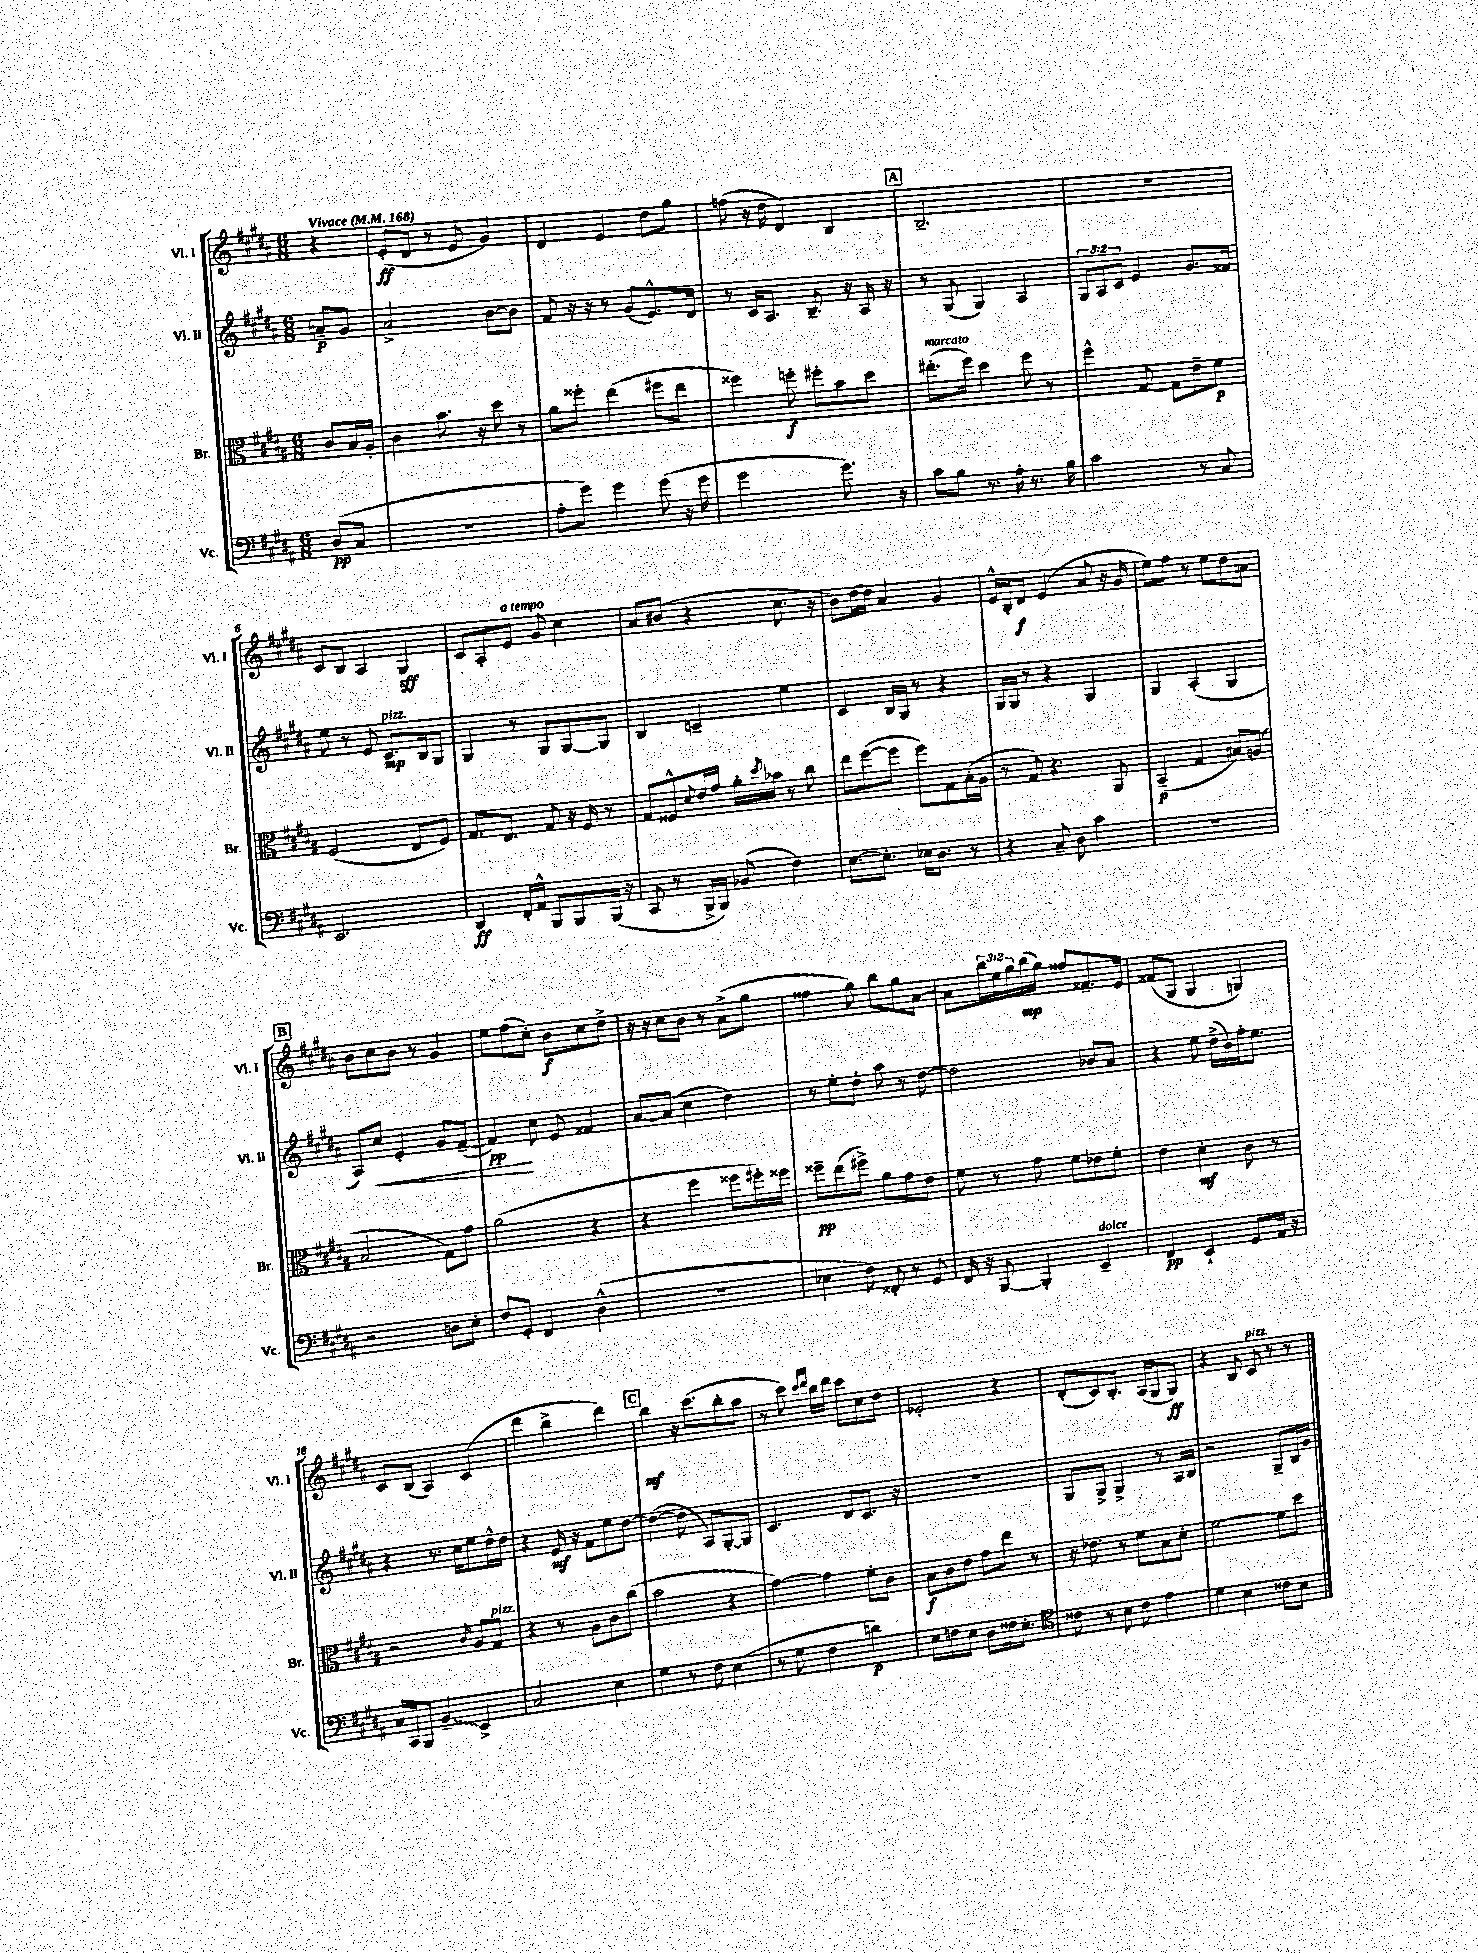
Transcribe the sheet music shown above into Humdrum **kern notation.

**kern	**kern	**kern	**kern
*staff4	*staff3	*staff2	*staff1
*clefF4	*clefC3	*clefG2	*clefG2
*k[f#c#g#d#a#]	*k[f#c#g#d#a#]	*k[f#c#g#d#a#]	*k[f#c#g#d#a#]
*M6/8	*M6/8	*M6/8	*M6/8
*MM168	*MM168	*MM168	*MM168
(8D#/L	8c#/L	8a~/L	4r
8C#/J	16B/L	8g#/J	.
.	16A#'/JJ	.	.
=	=	=	=
2.r	4c#\	2a#^/	(8e'/L
.	.	.	8d#/J
.	8.b\	.	8r
.	.	.	8e/
.	16r	.	.
.	8dd#\	[8b\L	4g#/)
.	8r	8b\]J	.
=	=	=	=
8A#'\L	8a#\L	8f#/	4d#/
8g#\J)	8ff##'\J	16r	.
.	.	16r	.
4g#\	(4ee\	8r	4e/
.	.	(8g#/L	.
(8g#\	8ff#\L	8.e^^/)	8dd#\L
16r	8ee\J	.	8gg#\J
16g#\	.	16d#/Jk	.
=	=	=	=
2g#\	4ff##\)	8r	(8ff\
.	.	16c#/LK	16r
.	.	8.A#/J	16dd#\
.	8ff'\	.	4d#/)
.	8ff#'\L	8.B~/	.
8.g#\)	8b\	.	4B/
.	.	16r	.
.	8dd#\J	16A#/	.
16r	.	16r	.
=	=	=	=
8c#\L	(8.ee#'\L	8r	2.B~/
8B\J	.	(8G#/	.
.	16ff#\Jk)	.	.
8.r	4dd#\	4G#/)	.
16A#'\	.	.	.
8.r	8ff#\	4A#/	.
.	8r	.	.
16B\	.	.	.
=	=	=	=
2c#\	4ff#^^\	12G#/L	2.r
.	.	12A#/	.
.	.	12c#/J	.
.	[8G#/	4e/	.
.	8G#\]L	.	.
8r	8e~\	8.g#/L	.
8C#/	8f#\J	.	.
.	.	16f##/Jk	.
=	=	=	=
2.EE/	(2F#/	8ee\	8c#/L
.	.	8r	8B/J
.	.	8e/	4A#/
.	.	8.c#/L	.
.	8E/L	.	4G#/
.	.	16B/k	.
.	8F#/J)	8G#/J	.
=	=	=	=
4DD#/	8.G#/L	4G#/	8c#/L
.	.	.	8A#'/
.	8.E/J	.	.
16FF#'/LL	.	8r	8e/J
16AA#^^/JJ	.	.	.
8BBB/L	8G#/	8G#/L	8g#/
8BBB/	16r	[8G#/	4cc#\
.	16F#/	.	.
(16BBB/Jk	8r	8G#/]J	.
16r	.	.	.
=	=	=	=
8CC#/	8G#/L	4B/	8a#/L
8r	8F##^^/	.	(8b#/J
.	8qqd#/	.	.
16BBB^/LL	16e/L	4c~/	4r
16BBB/JJ)	16g#/JJ	.	.
(8BB-/	16a#'\LL	.	.
.	8qdd#/	.	.
.	16b-\JJ	.	.
4F#\)	8r	4ee\	8.cc#\
.	8cc#\	.	.
.	.	.	16r
=	=	=	=
[8.E\L	8ee\L	4c#/	8b\L)
.	([8ff#\	.	[16dd#\L
8.E'\]J	.	.	16dd#\]JJ
.	8ff#\]J	16B/LL	4a#/
.	.	16G#/JJ	.
16E-\LK	8ff#\L)	8r	.
8.D#\J	.	.	.
.	8G#\	4r	4g#/
8r	(16B'\L	.	.
.	16A#\JJ	.	.
=	=	=	=
4r	8r	16G#/LL	16e^^/LL
.	.	16G#/JJ	16B'/J
.	8G#/)	8r	8d#/J
8C#~/	4.r	4r	(4e/
8D#\	.	.	.
4c#\	.	4G#/	8a#/
.	8AA#/	.	16r
.	.	.	16g#/
=	=	=	=
2.r	(4BB~/	4G#/	8ee\L)
.	.	.	8ff#\J
.	4G#/	(4A#'/	8r
.	.	.	8ee\L
.	8B#/L)	4G#/	8dd#\
.	(8A/J	.	8a\J
=	=	=	=
2r	2B/	8A#/L)	8b\L
.	.	8cc#/J	8cc#\
.	.	4e'/	8b\J
.	.	.	8r
8D\L	8G#\L)	8g#/L	4g#/
8E'\J	8g#\J	([8f#~/J	.
=	=	=	=
8F#/L	(2a#\	4f#/])	8ee\L
8GG#'/J	.	.	(8ff#\
4FF#/	.	8cc#\	8cc#'\J)
.	.	8e/	8b\L
(4D#^^\	4r	4f##/	8cc#\
.	.	.	8dd#^\J
=	=	=	=
2.r	4r	[8a#/L	16r
.	.	.	16r
.	.	(8a#/]J	8cc#\L
.	4ff#\	4cc#\	8b\J
.	.	.	8r
.	8ff##\L	4dd#\)	(8a#^\L
.	16ff#'\L)	.	8gg#\J
.	16ff##\JJ	.	.
=	=	=	=
4E-\	8ff##~\L	8r	4ff##\
.	(8ee\	8ee'\L	.
8F#\)	8ff#^\J)	8dd#'\J	8gg#\)
8FF##'/	8a#\L	8aa#\	8bb\L
8r	8g#\	8r	8gg#\
8GG#/	8e\J	[8dd#\	[8a#\J
=	=	=	=
16FF#/	8f#\	2dd#\]	8a#\]L
16r	.	.	.
[8BBB/	8r	.	24bb\L
.	.	.	24ee\
.	.	.	24gg#\
4BBB'/]	8g#\	.	(16bb\
.	.	.	16gg#\JJ)
.	8f#\L	.	8ff##/L
4EE~/	8e-\	8b-/L	8.f##~/
.	8f#'\J	8a#/J	.
.	.	.	16e/Jk
=	=	=	=
4FF#/	4e\	4r	(8f##/L
.	.	.	8G#/J
4EE`/	4d#'\	8ee\	4G#/
.	.	(16dd#^\LL	.
.	.	16b\)	.
8GG#/L	8c#\	16ff#'\J	4G/)
.	.	8.ee\J	.
16AA#/Jk	8r	.	.
16r	.	.	.
=	=	=	=
16C#/LL	2r	4r	8c#/L
16CC#/J	.	.	.
8BBB/J	.	.	(8B/J
4BB~/	.	8.r	4A#/)
.	.	16cc#\LK	.
.	16qqc#/	.	.
4EE^/	8A#/L	8ee\	(4c#/
.	8G#/J	16dd#^^\L	.
.	.	16dd#\JJ	.
=	=	=	=
2C#/	4r	4r	4ddd#\
.	8r	16e/	4bb^\
.	.	16r	.
.	8A#\L	8f#\L	.
4E\	8c#\	8ee\	4ddd#\)
.	(8cc#\J	[8dd#\J	.
=	=	=	=
4G#\	2b\	(4dd#\_	4bb\
8r	.	8dd#\]	16r
.	.	.	(8.ccc#\L
8F#\	.	8A#/L)	.
(4E\	4r	[8G#'/	8bb'\
.	.	8G#/]J	8aa#\J
=	=	=	=
8r	[4g#\)	4.c#/	8r
8G#\	.	.	8ccc#\)
.	.	.	16qqccc#/LL
.	.	.	16qqddd#/JJ
4F#\	4g#\]	.	16bb\LL
.	.	.	16ddd#\JJ
.	.	8d#/L	8ccc#\L
4d\)	8f#'\L	8.c#/J	8cc#\
.	8c#\J	.	8dd#\J
.	.	16r	.
=	=	=	=
8E\L	8B\L	2.r	2e-'/
8F\	8c#\	.	.
8E\J	8e\J	.	.
8D#\L	8g#\L	.	.
16F##\k	8ee\J	.	4r
8.E'\J	.	.	.
.	8r	.	.
=	=	=	=
*clefC4	*	*	*
8c##\	16r	8G#/L	(8d#'/L
.	8.e-\	.	.
8r	.	8G#^/J	8c#/)
8B\	8r	4G#^/	8.B'/J
8c##\	8f#\L	.	.
.	.	.	(16A#/LK
4e\	8B\	8r	8G#/
.	8d#'\J	16A#/LL	8G#/J)
.	.	16B/JJ	.
=	=	=	=
4d#\	[2f#\	2r	4r
4B\	.	.	8B/
.	.	.	8c#/
8c##\L	8f#\]L	8G#~/L	8r
8B\J	8dd#\J	16B/L	8r
.	.	16g#/JJ	.
==	==	==	==
*-	*-	*-	*-
